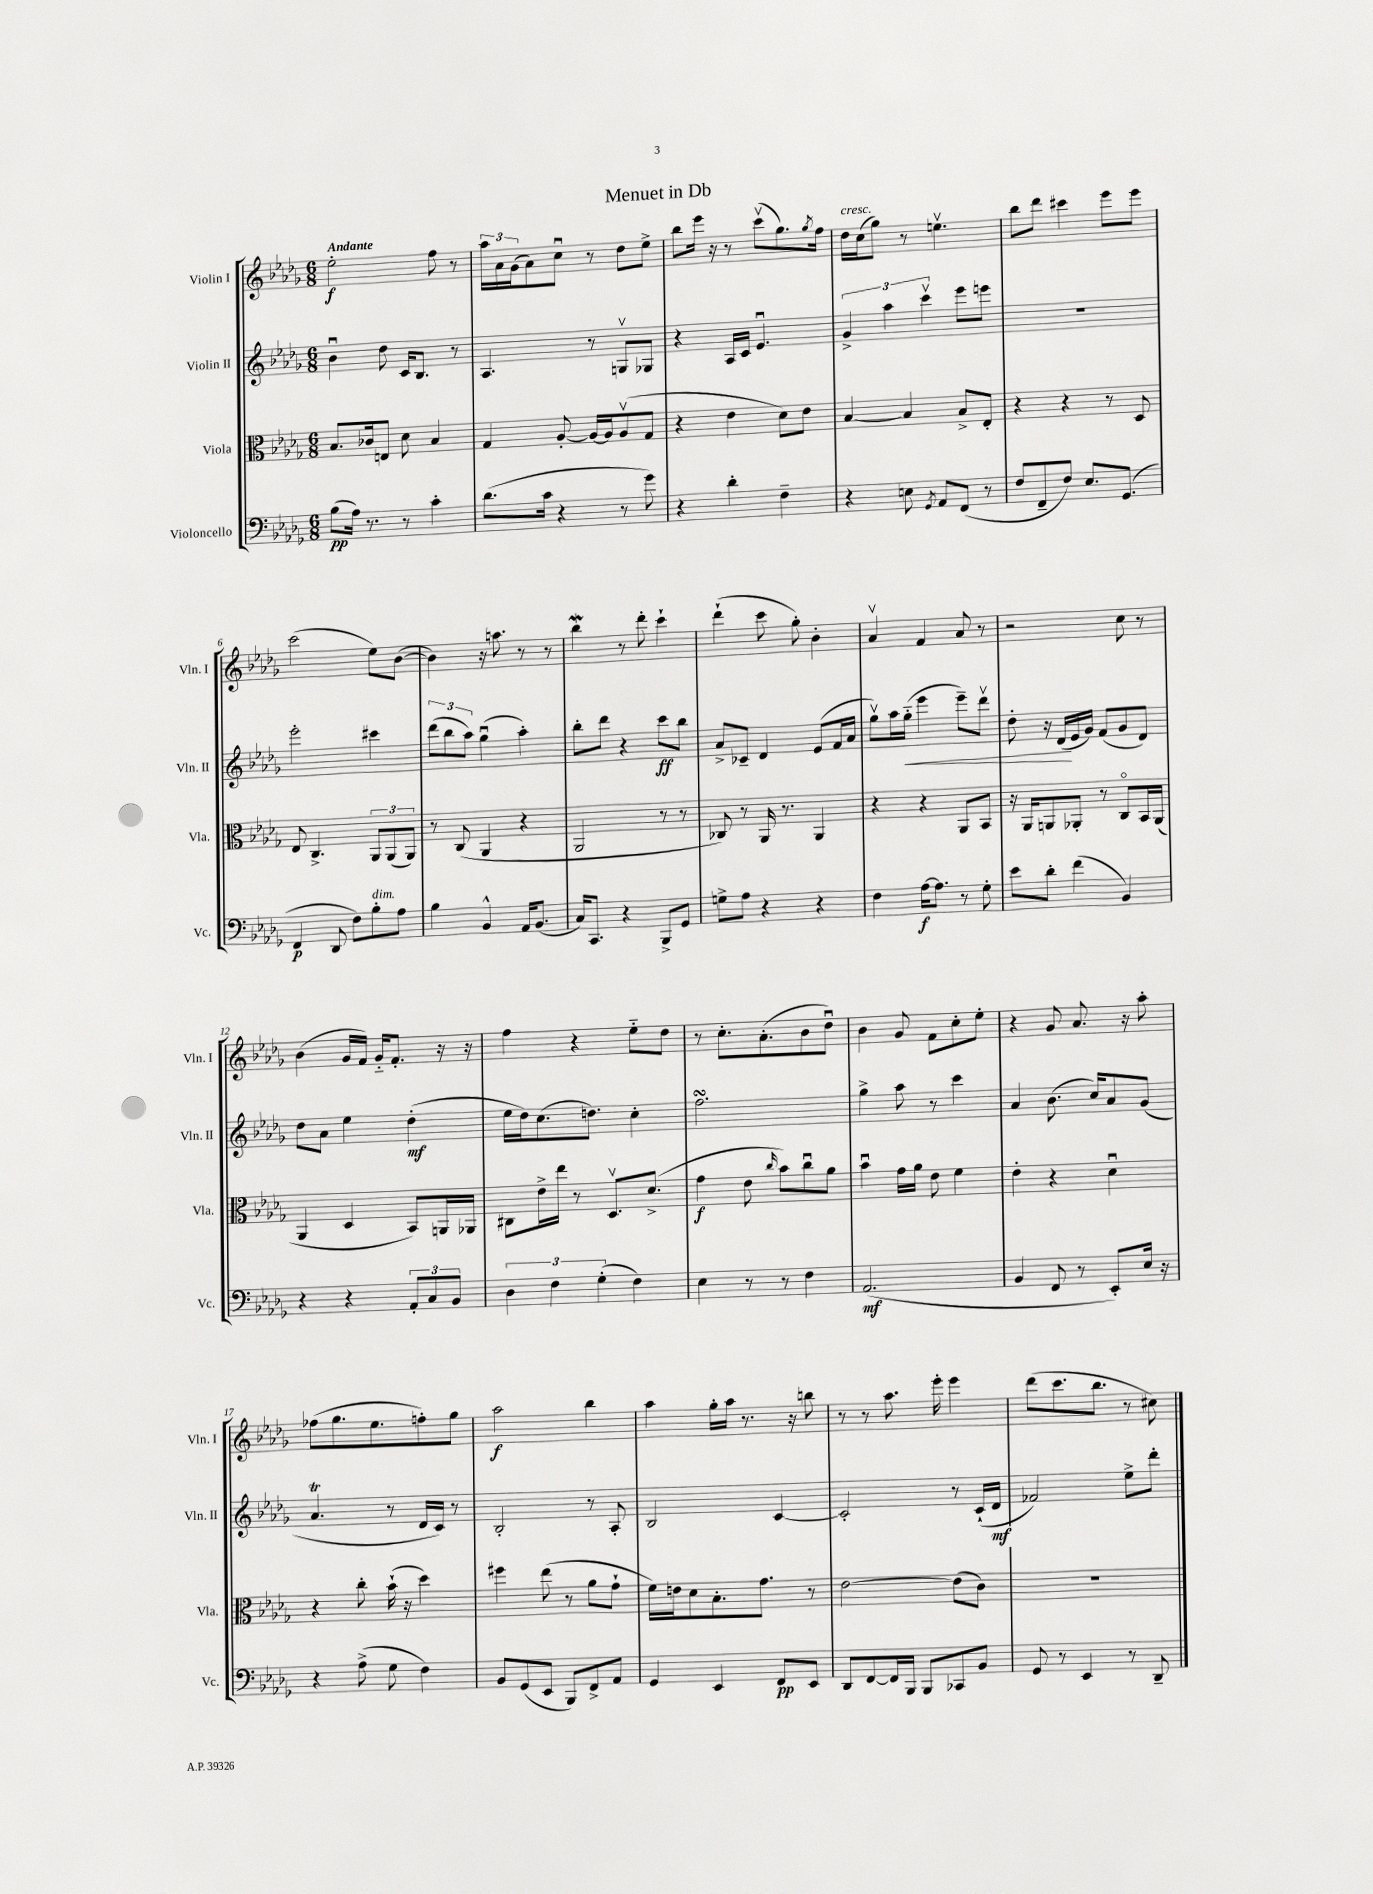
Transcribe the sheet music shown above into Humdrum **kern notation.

**kern	**dynam	**kern	**dynam	**kern	**dynam	**kern	**dynam
*part4	*part4	*part3	*part3	*part2	*part2	*part1	*part1
*staff4	*staff4	*staff3	*staff3	*staff2	*staff2	*staff1	*staff1
*I"Violoncello	*	*I"Viola	*	*I"Violin II	*	*I"Violin I	*
*I'Vc.	*	*I'Vla.	*	*I'Vln. II	*	*I'Vln. I	*
*clefF4	*	*clefC3	*	*clefG2	*	*clefG2	*
*k[b-e-a-d-g-]	*	*k[b-e-a-d-g-]	*	*k[b-e-a-d-g-]	*	*k[b-e-a-d-g-]	*
*M6/8	*	*M6/8	*	*M6/8	*	*M6/8	*
=1	=1	=1	=1	=1	=1	=1	=1
!	!	!	!	!	!	!LO:TX:a:B:t=Andante	!
(8B-\L	pp	8.B-/L	.	4b-u\	.	2ee-'\	f
16A-\Jk)	.	.	.	.	.	.	.
8.r	.	16c-X/k	.	.	.	.	.
.	.	8En/J	.	8dd-\	.	.	.
8r	.	8d-\	.	16c/KL	.	.	.
.	.	.	.	8.B-/J	.	.	.
4c'\	.	4B-/	.	.	.	8ff\	.
.	.	.	.	8r	.	8r	.
=2	=2	=2	=2	=2	=2	=2	=2
(8.d-\L	.	4G-/	.	4.A-/	.	24aa-\LL	.
.	.	.	.	.	.	24a-\	.
.	.	.	.	.	.	(24g-\J	.
.	.	.	.	.	.	8a-\)	.
16c\Jk	.	.	.	.	.	.	.
4r	.	[8A-'/	.	.	.	8ccu\J	.
.	.	16A-/LL_	.	8r	.	8r	.
.	.	16A-/J]	.	.	.	.	.
8r	.	(8A-v/	.	8Gnv/L	.	8dd-\L	.
8g-\)	.	8G-/J	.	8G-X/J	.	8ee-^\J	.
=3	=3	=3	=3	=3	=3	=3	=3
4r	.	4r	.	4r	.	8bb-\L	.
.	.	.	.	.	.	16eee-\Jk	.
.	.	.	.	.	.	16r	.
4d-'\	.	4e-\	.	16A-/LL	.	8r	.
.	.	.	.	16c/JJ	.	.	.
.	.	.	.	4.e-u/	.	(8cccv\L	.
4F~\	.	8d-\L)	.	.	.	8.gg-\)	.
.	.	8e-\J	.	.	.	.	.
.	.	.	.	.	.	8qgg-/	.
.	.	.	.	.	.	16ff\Jk	.
=4	=4	=4	=4	=4	=4	=4	=4
!	!	!	!	!	!	!LO:TX:a:i:t=cresc.	!
4r	.	[4B-/	.	6g-^/	.	16dd-\LL	.
.	.	.	.	.	.	(16cc\J	.
.	.	.	.	.	.	8gg-\J)	.
.	.	.	.	6aa-\	.	.	.
8En\	.	4B-/]	.	.	.	8r	.
.	.	.	.	6cccv\	.	.	.
8qGG-/	.	.	.	.	.	.	.
8AA-/L	.	.	.	.	.	4.eenv\	.
(8FF/J	.	8B-^/L	.	8eee-\L	.	.	.
8r	.	8E-'/J	.	8eeen\J	.	.	.
=5	=5	=5	=5	=5	=5	=5	=5
8F/L	.	4r	.	2.r	.	8bb-\L	.
8FF~/	.	.	.	.	.	8ddd-\J	.
8F/J)	.	4r	.	.	.	4ccc#X\	.
8.E-/L	.	.	.	.	.	.	.
.	.	8r	.	.	.	8eee-\L	.
(8.GG-/J	.	.	.	.	.	.	.
.	.	8D-/	.	.	.	8eee-\J	.
!!LO:LB:g=z
=6	=6	=6	=6	=6	=6	=6	=6
4FF/	p	8E-/	.	2eee-'\	.	(2ccc\	.
.	.	4.C^/	.	.	.	.	.
8DD-/	.	.	.	.	.	.	.
8F\L)	.	.	.	.	.	.	.
!LO:TX:a:i:t=dim.	!	!	!	!	!	!	!
8B-'\	.	12AA-/L	.	4ccc#X\	.	8ee-\L)	.
.	.	(12AA-/	.	.	.	.	.
8A-\J	.	.	.	.	.	([8b-\J	.
.	.	12AA-/J)	.	.	.	.	.
=7	=7	=7	=7	=7	=7	=7	=7
4B-\	.	8r	.	(12ddd-\L	.	4b-\])	.
.	.	.	.	12bb-\	.	.	.
.	.	(8C/	.	.	.	.	.
.	.	.	.	12aa-\J)	.	.	.
4BB-^^/	.	4AA-/	.	(4gg-u\	.	16r	.
.	.	.	.	.	.	8.aan\	.
16AA-/KL	.	4r	.	4aa-'\)	.	8r	.
(8.BB-/J	.	.	.	.	.	.	.
.	.	.	.	.	.	8r	.
=8	=8	=8	=8	=8	=8	=8	=8
16C/KL)	.	2AA-/	.	8bb-'\L	.	4bb-W\	.
8.CC/J	.	.	.	.	.	.	.
.	.	.	.	8ddd-\J	.	.	.
4r	.	.	.	4r	.	8r	.
.	.	.	.	.	.	8ddd-'\	.
8BBB-^/L	.	8r	.	8ccc\L	ff	4ccc`\	.
8GG-/J	.	8r	.	8bb-\J	.	.	.
=9	=9	=9	=9	=9	=9	=9	=9
8Gn^\L	.	8C-X/)	.	8a-^/L	.	(4ddd-`\	.
8A-\J	.	8r	.	8c-X~/J	.	.	.
4r	.	16AA-/	.	4d-/	.	8ccc\	.
.	.	8.r	.	.	.	.	.
.	.	.	.	.	.	8gg-'\)	.
4r	.	4AA-/	.	(8e-/L	.	4b-'\	.
.	.	.	.	16f/L	.	.	.
.	.	.	.	16a-/JJ	.	.	.
=10	=10	=10	=10	=10	=10	=10	=10
4F\	.	4r	.	8gg-v\L)	.	4a-v/	.
.	.	.	.	16aa-\L	.	.	.
!	!	!	!	!	!LO:HP:b	!	!
.	.	.	.	(16gg-\JJ	<	.	.
[16A-\KL	f	4r	.	4eee-\	.	4f/	.
8.A-\J]	.	.	.	.	.	.	.
8r	.	8AA-/L	.	8eee-~\L)	.	8a-/	.
8G-'\	.	8BB-/J	.	8ddd-v\J	.	8r	.
=11	=11	=11	=11	=11	=11	=11	=11
8e-\L	.	16r	.	8dd-'\	.	2r	.
.	.	16AA-/KL	.	.	.	.	.
8d-'\J	.	8AAn/	.	16r	.	.	.
.	.	.	.	(16d-/LL	.	.	.
(4f\	.	8AA-X'/J	.	16e-/	[	.	.
.	.	.	.	16g-/JJ)	.	.	.
.	.	8r	.	(8f/L	.	.	.
4BB-/)	.	8C/L	.	8g-/	.	8cc\	.
.	.	16BB-/L	.	8d-/J)	.	8r	.
.	.	(16AA-/JJ	.	.	.	.	.
!!LO:LB:g=z
=12	=12	=12	=12	=12	=12	=12	=12
4r	.	4AA-/	.	8dd-\L	.	(4b-\	.
.	.	.	.	8a-\J	.	.	.
4r	.	4D-/	.	4ee-\	.	16g-/LL	.
.	.	.	.	.	.	16f/JJ)	.
.	.	.	.	.	.	16g-/KL	.
.	.	.	.	.	.	8.f'/J	.
12AA-'/L	.	8BB-/L)	.	(4dd-'\	mf	.	.
12C/	.	.	.	.	.	.	.
.	.	16AAn/L	.	.	.	16r	.
12BB-/J	.	.	.	.	.	.	.
.	.	16AA-X/JJ	.	.	.	16r	.
=13	=13	=13	=13	=13	=13	=13	=13
6D-\	.	8C#X\L	.	16ee-\LL	.	4ff\	.
.	.	.	.	16dd-\J)	.	.	.
.	.	16e-^\L	.	(8.cc\	.	.	.
6F\	.	.	.	.	.	.	.
.	.	16ee-\JJ	.	.	.	.	.
.	.	8r	.	.	.	4r	.
.	.	.	.	8.ddn\J)	.	.	.
(6G-'\	.	.	.	.	.	.	.
.	.	8.D-v/L	.	.	.	.	.
4F\)	.	.	.	4cc'\	.	8ee-\L	.
.	.	(8.d-^/J	.	.	.	.	.
.	.	.	.	.	.	8dd-\J	.
=14	=14	=14	=14	=14	=14	=14	=14
4E-\	.	4g-\	f	2.ffsSsS\	.	8r	.
.	.	.	.	.	.	8.cc'\L	.
8r	.	8e-\	.	.	.	.	.
.	.	.	.	.	.	(8.a-'\	.
.	.	16qqcc/	.	.	.	.	.
8r	.	8b-\L)	.	.	.	.	.
4F\	.	8ccu\	.	.	.	8b-\	.
.	.	8a-\J	.	.	.	8dd-u\J)	.
=15	=15	=15	=15	=15	=15	=15	=15
(2.AA-/	mf	4b-u\	.	4gg-^\	.	4b-\	.
.	.	16g-\LL	.	8aa-\	.	8g-/	.
.	.	16a-\JJ	.	.	.	.	.
.	.	8e-\	.	8r	.	8f\L	.
.	.	4f\	.	4ccc\	.	8cc'\	.
.	.	.	.	.	.	8ee-'\J	.
=16	=16	=16	=16	=16	=16	=16	=16
4BB-/	.	4e-'\	.	4a-/	.	4r	.
8FF/	.	4r	.	(8.b-\	.	8g-/	.
8r	.	.	.	.	.	8.a-/	.
.	.	.	.	16cc/KL)	.	.	.
8EE-'/L)	.	4d-u\	.	8a-/	.	.	.
.	.	.	.	.	.	16r	.
16E-/Jk	.	.	.	(8g-/J	.	8aa-'\	.
16r	.	.	.	.	.	.	.
!!LO:LB:g=z
=17	=17	=17	=17	=17	=17	=17	=17
4r	.	4r	.	4.a-T/	.	(8ff-X\L	.
.	.	.	.	.	.	8.gg-\	.
(8A-^\	.	8cc'\	.	.	.	.	.
.	.	.	.	.	.	8.ee-\	.
8G-\	.	(16b-`\	.	8r	.	.	.
.	.	16r	.	.	.	.	.
4F\)	.	4dd-\)	.	16d-/LL	.	8ffn'\)	.
.	.	.	.	16c/JJ)	.	.	.
.	.	.	.	8r	.	8gg-\J	.
=18	=18	=18	=18	=18	=18	=18	=18
8BB-/L	.	4ff#X\	.	2B-'/	.	2aa-\	f
(8GG-/	.	.	.	.	.	.	.
8EE-/J	.	(8ee-\	.	.	.	.	.
8BBB-/L)	.	8r	.	.	.	.	.
8FF^/	.	8a-\L	.	8r	.	4bb-\	.
8AA-/J	.	8g-`\J	.	8A-'/	.	.	.
=19	=19	=19	=19	=19	=19	=19	=19
4GG-/	.	16f\LL)	.	2B-/	.	4aa-\	.
.	.	16en\J	.	.	.	.	.
.	.	8d-\	.	.	.	.	.
4EE-/	.	8.B-'\	.	.	.	16gg-'\LL	.
.	.	.	.	.	.	16aa-\JJ	.
.	.	.	.	.	.	8.r	.
.	.	8.g-\J	.	.	.	.	.
8FF/L	pp	.	.	[4c/	.	.	.
.	.	.	.	.	.	16r	.
8EE-/J	.	8r	.	.	.	8bbn\	.
=20	=20	=20	=20	=20	=20	=20	=20
8DD-/L	.	[2e-\	.	2c'/]	.	8r	.
[8FF/	.	.	.	.	.	8r	.
16FF/L]	.	.	.	.	.	8.aa-\	.
16BBB-/JJ	.	.	.	.	.	.	.
8BBB-/L	.	.	.	.	.	.	.
.	.	.	.	.	.	16eee-'\	.
8CC-X/	.	(8e-\L]	.	8r	.	4eee-\	.
8BB-/J	.	8c\J)	.	(16c`/LL	.	.	.
.	.	.	.	16d-/JJ	mf	.	.
=21	=21	=21	=21	=21	=21	=21	=21
8GG-/	.	2.r	.	2f-X/)	.	(8ddd-\L	.
8r	.	.	.	.	.	8.ccc\	.
4EE-/	.	.	.	.	.	.	.
.	.	.	.	.	.	8.bb-\J	.
8r	.	.	.	8ee-^\L	.	8r	.
8DD-~/	.	.	.	8ddd-'\J	.	8cc#X\)	.
==	==	==	==	==	==	==	==
*-	*-	*-	*-	*-	*-	*-	*-
